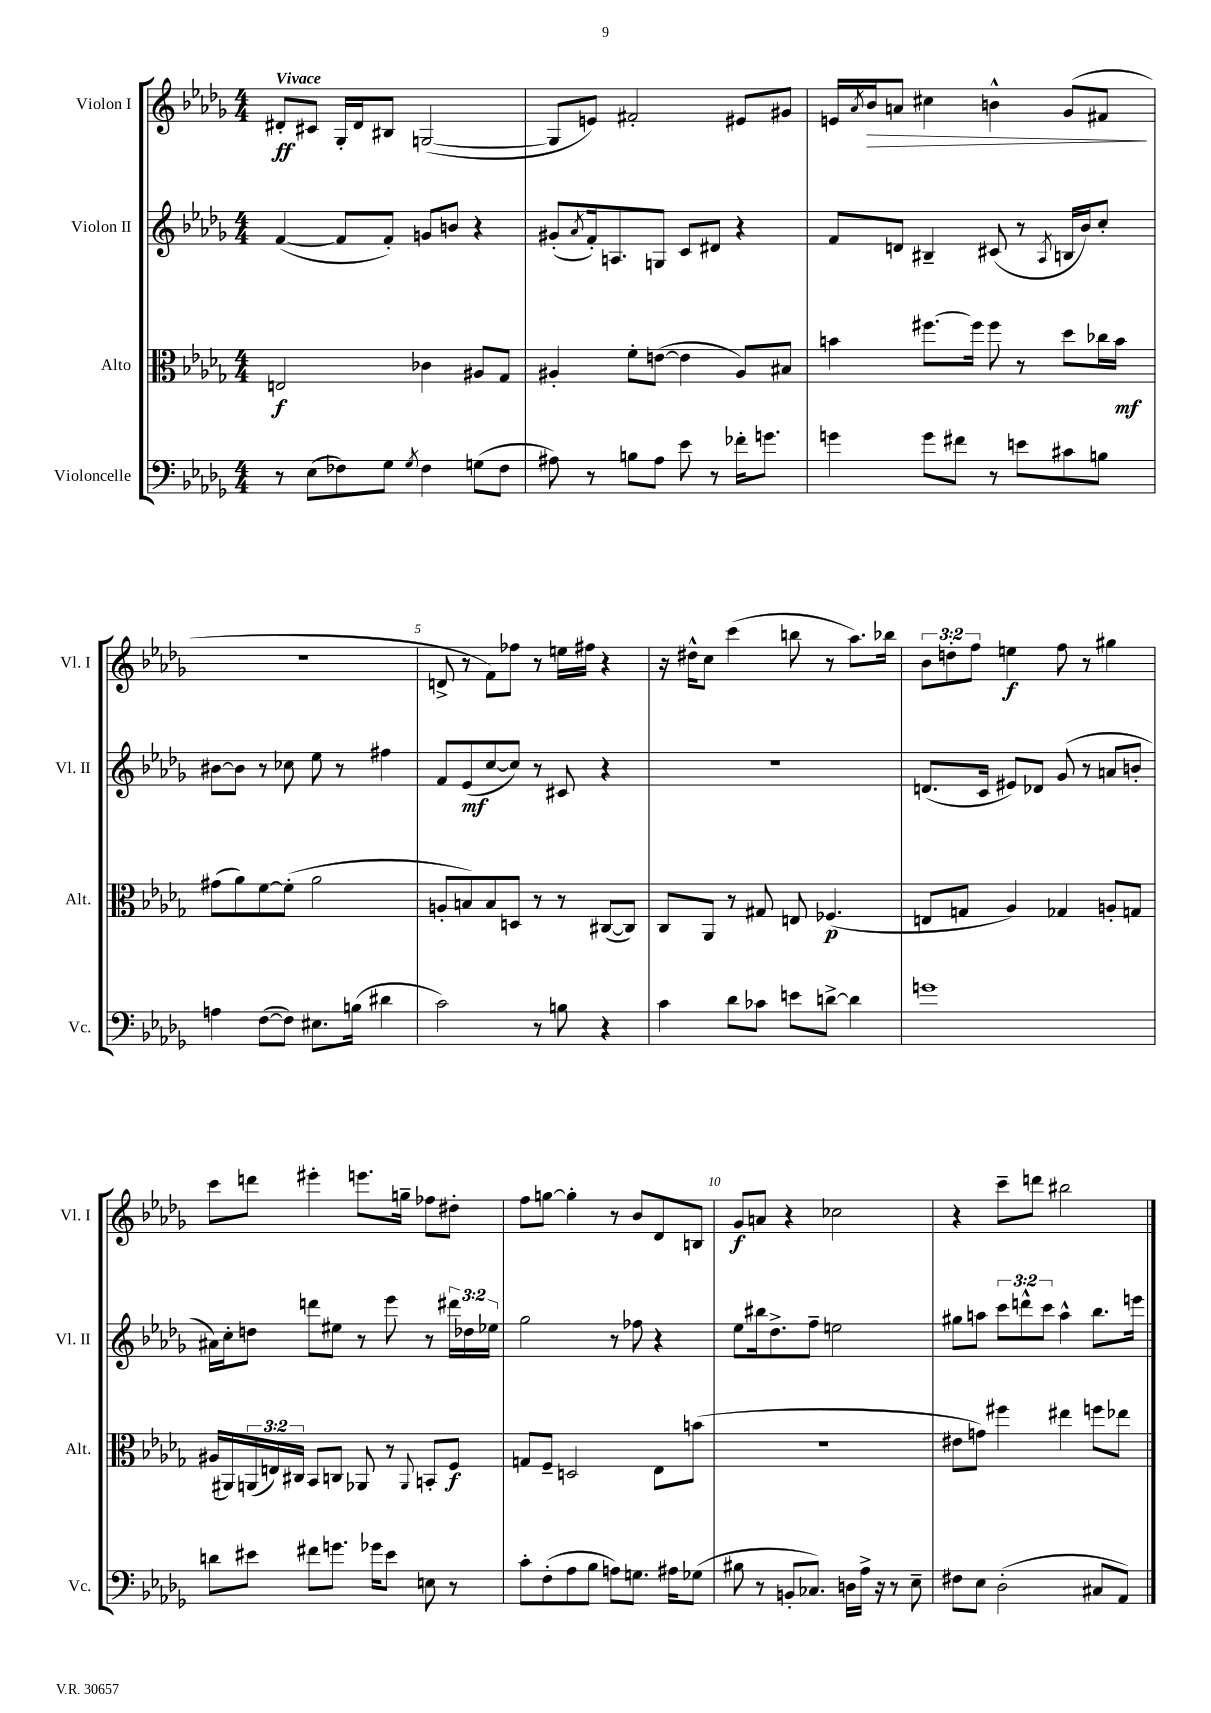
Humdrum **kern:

**kern	**kern	**kern	**kern
*staff4	*staff3	*staff2	*staff1
*clefF4	*clefC3	*clefG2	*clefG2
*k[b-e-a-d-g-]	*k[b-e-a-d-g-]	*k[b-e-a-d-g-]	*k[b-e-a-d-g-]
*M4/4	*M4/4	*M4/4	*M4/4
8r	2E	([4f	8d#'
(8E-	.	.	8c#
8F-)	.	8f]	16G-'
.	.	.	16d#
8G-	.	8f')	8B#
8qG-	.	.	.
4F-	4c-	8g	([2G
.	.	8b	.
(8G	8A#	4r	.
8F-	8G-	.	.
=	=	=	=
8A#)	4A#'	(8g#'	8G]
.	.	8qa-	.
8r	.	16f')	8e)
.	.	8.A	.
8B	8f'	.	2f#'
8A#	([8e	8G	.
8e-	4e]	8c	.
8r	.	8d#	.
16f-'	8A#)	4r	8e#
8.g	.	.	.
.	8B#	.	8g#
=	=	=	=
4g	4b	8f	16e
.	.	.	8qa-
.	.	.	16b-
.	.	8d	8a
8g	[8.ff#	4B#~	4cc#
8f#	.	.	.
.	16ff#]	.	.
8r	8ff#	(8c#	4b^^
8e	8r	8r	.
.	.	8qA-	.
8c#	8dd-	16B	(8g-
.	.	16b-)	.
8B	16cc-	8cc'	8f#
.	16b	.	.
=	=	=	=
4A	(8g#	[8b#	1r
.	8a-)	8b#]	.
([8F	[8f	8r	.
8F])	(8f']	8cc-	.
8.E#	2a-	8ee-	.
.	.	8r	.
(16B	.	.	.
4d#	.	4ff#	.
=	=	=	=
2c)	8A'	8f	8d^
.	8B)	(8e-	8r
.	8B	[8cc	8f)
.	8D	8cc])	8ff-
8r	8r	8r	8r
8B	8r	8c#	16ee
.	.	.	16ff#
4r	([8C#	4r	4r
.	8C#])	.	.
=	=	=	=
4c	8C	1r	16r
.	.	.	16dd#^^
.	8AA-	.	8cc
8d-	8r	.	(4ccc
8c-	8G#	.	.
8e	8E	.	8bb
[8d^	(4.F-	.	8r
4d]	.	.	8.aa-)
.	.	.	16bb-
=	=	=	=
1g	8E	(8.d	12b-
.	.	.	12dd'
.	8G	.	.
.	.	.	12ff
.	.	16c	.
.	4A-)	8e#)	4ee
.	.	8d-	.
.	4G-	(8g-	8ff
.	.	8r	8r
.	8A'	8a	4gg#
.	8G	8b'	.
=	=	=	=
8d	(16A#	16a#)	8ccc
.	16AA#)	16cc'	.
8e#	(24AA	8dd	8ddd
.	24E)	.	.
.	24C#	.	.
8f#	8BB-	8ddd	4eee#'
8.g	8C	8ee#	.
.	8AA-	8r	8.eee
16g-	.	.	.
8e#	8r	8eee-	.
.	.	.	16gg~
.	8qqAA-	.	.
8E	8BB'	8r	8ff-
8r	8F	24ddd#	8dd#'
.	.	24dd-	.
.	.	24ee-	.
=	=	=	=
8c'	8G	2gg-	8ff
(8F'	8F~	.	[8gg
8A-	2D	.	4gg']
8B-	.	.	.
8A)	.	8r	8r
8.G	.	8ff-	8b-
.	8E-	4r	8d-
16A#	.	.	.
(8G-	(8b	.	8B
=	=	=	=
8B#	1r	8ee-	8g-
8r	.	16bb#	8a
.	.	8.dd-^	.
8BB'	.	.	4r
8.C-)	.	8ff~	.
.	.	2ee	2cc-
16D	.	.	.
16A-^	.	.	.
16r	.	.	.
8r	.	.	.
8E-~	.	.	.
=	=	=	=
8F#	8e#	8gg#	4r
8E-	8g)	8aa	.
(2D-'	4ff#	12ccc	8ccc~
.	.	12ddd^^	.
.	.	.	8ddd
.	.	12ccc	.
.	4ee#	4aa^^	2bb#
8C#	8ff	8.bb-	.
8AA-)	8ee-	.	.
.	.	16eee	.
==	==	==	==
*-	*-	*-	*-
